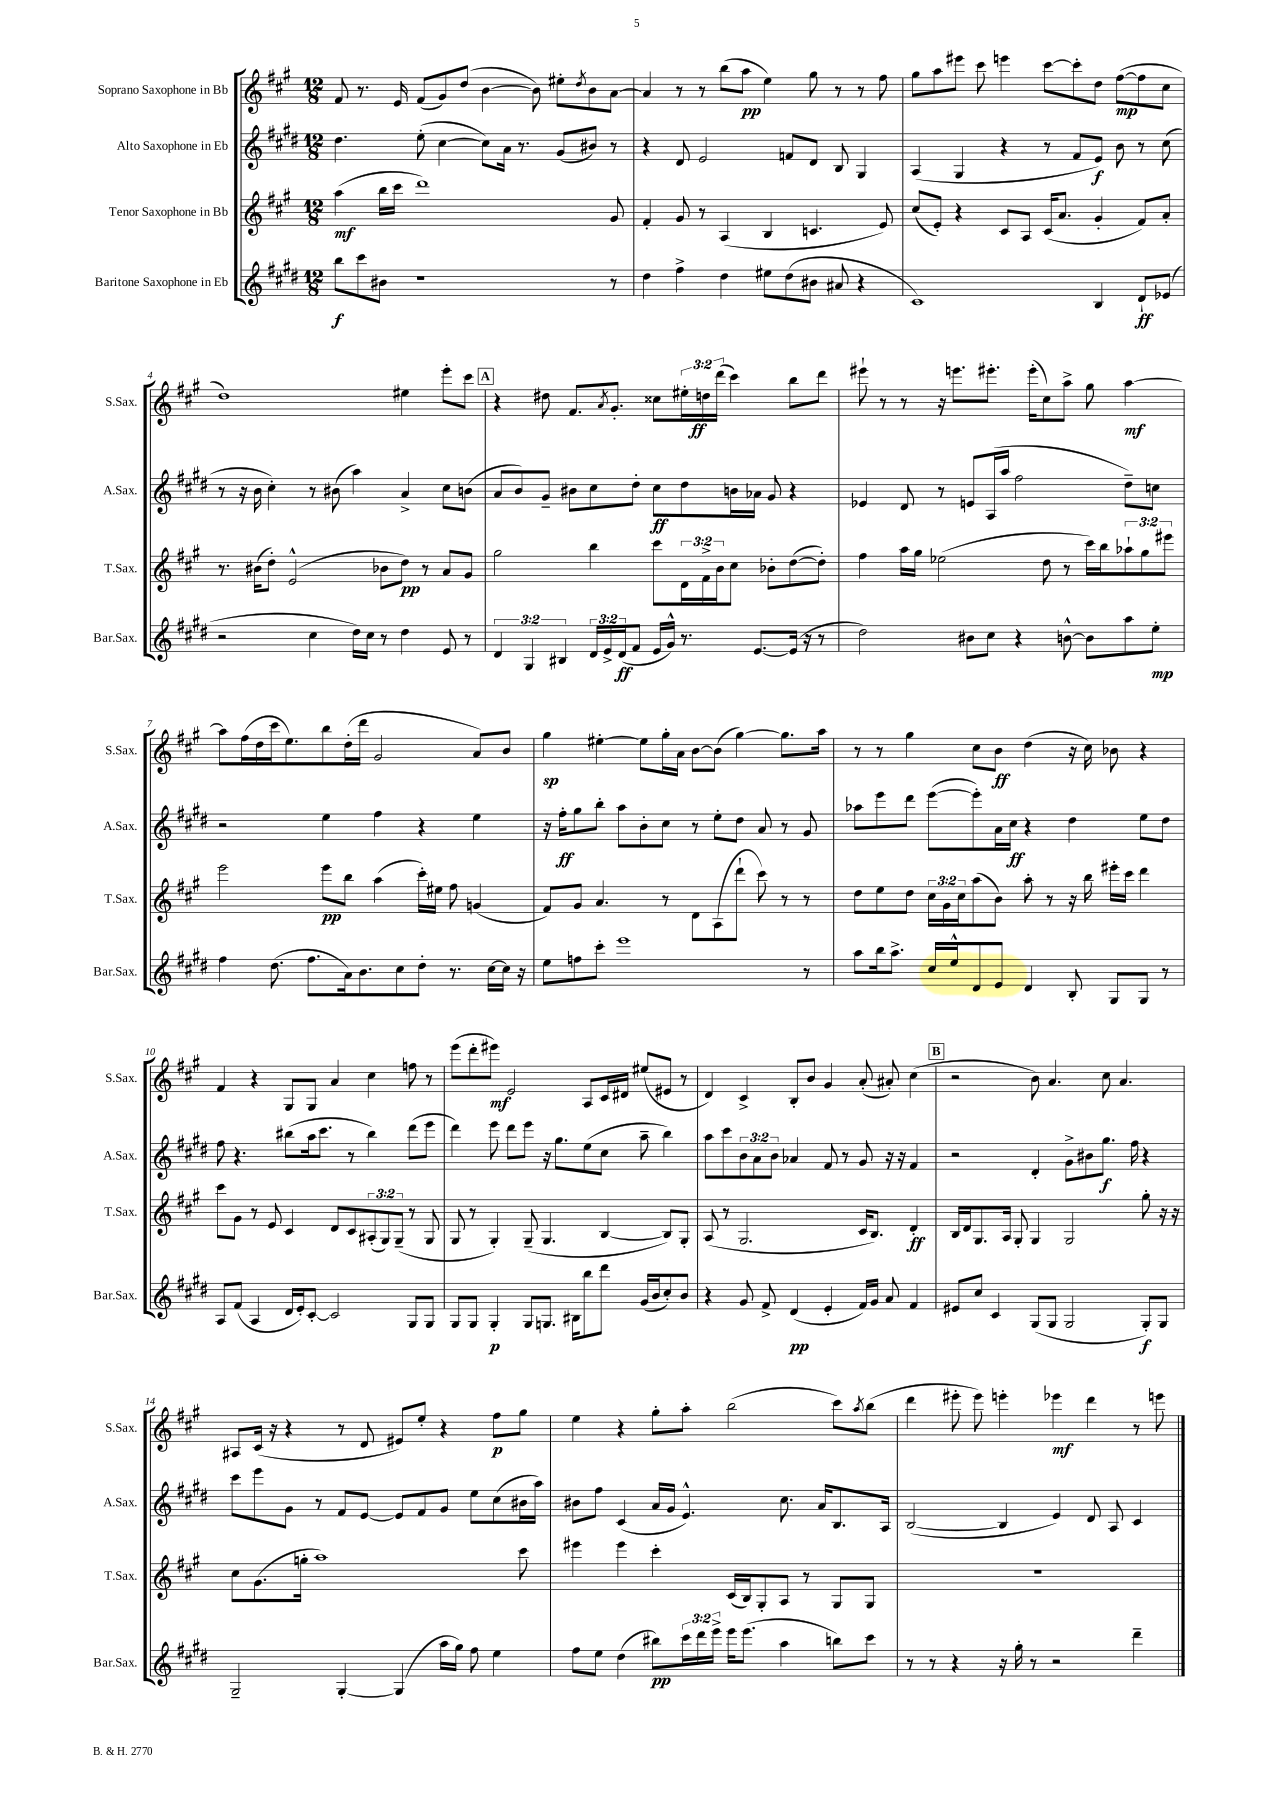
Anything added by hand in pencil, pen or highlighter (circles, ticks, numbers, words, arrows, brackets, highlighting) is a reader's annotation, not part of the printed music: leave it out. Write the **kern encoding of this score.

**kern	**dynam	**kern	**dynam	**kern	**dynam	**kern	**dynam
*part4	*part4	*part3	*part3	*part2	*part2	*part1	*part1
*staff4	*staff4	*staff3	*staff3	*staff2	*staff2	*staff1	*staff1
*I"Baritone Saxophone in Eb	*	*I"Tenor Saxophone in Bb	*	*I"Alto Saxophone in Eb	*	*I"Soprano Saxophone in Bb	*
*I'Bar.Sax.	*	*I'T.Sax.	*	*I'A.Sax.	*	*I'S.Sax.	*
*clefG2	*	*clefG2	*	*clefG2	*	*clefG2	*
*k[f#c#g#d#]	*	*k[f#c#g#]	*	*k[f#c#g#d#]	*	*k[f#c#g#]	*
*M12/8	*	*M12/8	*	*M12/8	*	*M12/8	*
=1	=1	=1	=1	=1	=1	=1	=1
8bb\L	f	(4aa\	mf	4.dd#\	.	8f#/	.
8ccc#\	.	.	.	.	.	8.r	.
8b#X\J	.	16bb\LL	.	.	.	.	.
.	.	16ccc#\JJ	.	.	.	16e/	.
1r	.	1ddd)	.	(8ee'\	.	(8f#/L	.
.	.	.	.	[4cc#\	.	8g#/)	.
.	.	.	.	.	.	(8dd/J	.
.	.	.	.	8cc#\L])	.	[4b\	.
.	.	.	.	16a\Jk	.	.	.
.	.	.	.	8.r	.	.	.
.	.	.	.	.	.	8b\])	.
.	.	.	.	(8g#/L	.	8ee#X'\L	.
.	.	.	.	.	.	8qdd/	.
.	.	.	.	8b#X/J)	.	8b\	.
8r	.	8g#/	.	8r	.	[8a\J	.
=2	=2	=2	=2	=2	=2	=2	=2
4dd#\	.	4f#'/	.	4r	.	4a/]	.
4ff#^\	.	8g#/	.	8d#/	.	8r	.
.	.	8r	.	2e/	.	8r	.
4dd#\	.	(4A/	.	.	.	(8bb\L	.
.	.	.	.	.	.	8aa\J	pp
8ee#X\L	.	4B/	.	.	.	4ee\)	.
(8dd#\	.	.	.	8fn/L	.	.	.
8b#X\J	.	4.cn/	.	8d#/J	.	8gg#\	.
8a#X/	.	.	.	8B/	.	8r	.
4r	.	.	.	4G#/	.	8r	.
.	.	8e/)	.	.	.	8ff#\	.
=3	=3	=3	=3	=3	=3	=3	=3
1c#)	.	(8cc#/L	.	(4A/	.	8gg#\L	.
.	.	8e'/J)	.	.	.	8aa\	.
.	.	4r	.	4G#/	.	8eee#X\J	.
.	.	.	.	.	.	8ccc#\	.
.	.	8c#/L	.	4r	.	4eeen\	.
.	.	8A/J	.	.	.	.	.
.	.	(16c#/KL	.	8r	.	[8ccc#\L	.
.	.	8.a/J	.	.	.	.	.
.	.	.	.	8f#/L	.	8ccc#'\]	.
4B/	.	4g#'/	.	8e/J)	f	8dd\J	.
.	.	.	.	8b\	.	([8ff#\L	mp
8d#`/L	ff	8f#/L)	.	8r	.	8ff#\]	.
(8e-X/J	.	8a'/J	.	(8cc#\	.	8cc#\J	.
!!LO:LB:g=z
=4	=4	=4	=4	=4	=4	=4	=4
2r	.	8.r	.	8r	.	1dd)	.
.	.	.	.	16r	.	.	.
.	.	(16b#X\KL	.	16b\	.	.	.
.	.	8dd'\J)	.	4cc#'\)	.	.	.
.	.	(2e^^/	.	.	.	.	.
4cc#\	.	.	.	8r	.	.	.
.	.	.	.	(8b#X\	.	.	.
16dd#\LL)	.	.	.	4aa\)	.	.	.
16cc#\JJ	.	.	.	.	.	.	.
8r	.	8b-X\L	.	.	.	.	.
4dd#\	.	8dd\J)	pp	4a^/	.	4ee#X\	.
.	.	8r	.	.	.	.	.
8e/	.	8a/L	.	8cc#\L	.	8eee'\L	.
8r	.	8g#/J	.	(8bn\J	.	8ccc#\J	.
!!LO:REH:place=s1:t=A
=5	=5	=5	=5	=5	=5	=5	=5
6d#/	.	2gg#\	.	8a/L	.	4r	.
.	.	.	.	8b/)	.	.	.
6G#/	.	.	.	.	.	.	.
.	.	.	.	8g#~/J	.	8dd#X\	.
6B#X/	.	.	.	.	.	.	.
.	.	.	.	8b#X\L	.	8.f#/L	.
24d#/LL	.	4bb\	.	8cc#\	.	.	.
24e^/	.	.	.	.	.	.	.
.	.	.	.	.	.	8qa/	.
.	.	.	.	.	.	8.g#'/J	.
(24d#/J	ff	.	.	.	.	.	.
8f#/J	.	.	.	8dd#'\J	.	.	.
16e/LL	.	8ccc#\L	.	8cc#\L	ff	8cc##X\L	.
16g#^^/JJ)	.	.	.	.	.	.	.
8.r	.	24d\L	.	8dd#\	.	24ee#X'\L	.
.	.	24f#^\	.	.	.	24ddn\	ff
.	.	24b\J	.	.	.	(24ddd\JJ	.
.	.	8cc#\J	.	16bn\L	.	4ccc#\)	.
[8.e/L	.	.	.	16a-X\JJ	.	.	.
.	.	8b-X'\L	.	8g#/	.	.	.
(16e/Jk]	.	([8dd\	.	4r	.	8bb\L	.
16r	.	.	.	.	.	.	.
8r	.	8dd'\J])	.	.	.	8ddd\J	.
=6	=6	=6	=6	=6	=6	=6	=6
2dd#\)	.	4ff#\	.	4e-X/	.	8eee#X`\	.
.	.	.	.	.	.	8r	.
.	.	16aa\LL	.	8d#/	.	8r	.
.	.	16gg#\JJ	.	.	.	.	.
.	.	(2ee-X\	.	8r	.	16r	.
.	.	.	.	.	.	8.eeen\L	.
8b#X\L	.	.	.	8en/L	.	.	.
8cc#\J	.	.	.	(16A/L	.	8.eee#X'\J	.
.	.	.	.	16aa/JJ	.	.	.
4r	.	.	.	2ff#\	.	.	.
.	.	.	.	.	.	(16eee#'\KL	.
.	.	8dd\	.	.	.	8cc#\)	.
[8bn^^\	.	8r	.	.	.	8aa^\J	.
8b\L]	.	16ccc#\LL)	.	.	.	8gg#\	.
.	.	16bb\J	.	.	.	.	.
8aa\	.	12aa-X`\	.	8dd#~\L)	.	[4aa\	mf
.	.	12gg#\	.	.	.	.	.
8ee'\J	mp	.	.	8ccn\J	.	.	.
.	.	12eee#X\J	.	.	.	.	.
!!LO:LB:g=z
=7	=7	=7	=7	=7	=7	=7	=7
4ff#\	.	2eee\	.	2r	.	8aa\L]	.
.	.	.	.	.	.	(16ff#\L	.
.	.	.	.	.	.	16dd\	.
(8.dd#\	.	.	.	.	.	16ccc#\J	.
.	.	.	.	.	.	8.ee\)	.
8.ff#\L	.	.	.	.	.	.	.
.	.	8eee\L	pp	4ee\	.	8bb\	.
16a\k)	.	8bb\J	.	.	.	(16dd'\L	.
8.b\	.	.	.	.	.	16ddd\JJ	.
.	.	(4aa\	.	4ff#\	.	2g#/	.
8cc#\	.	.	.	.	.	.	.
8dd#'\J	.	16ccc#'\LL)	.	4r	.	.	.
.	.	16ee#X\JJ	.	.	.	.	.
8.r	.	8ff#\	.	.	.	.	.
.	.	(4gn/	.	4ee\	.	8a/L)	.
[16cc#\LL	.	.	.	.	.	.	.
16cc#\JJ]	.	.	.	.	.	8b/J	.
16r	.	.	.	.	.	.	.
=8	=8	=8	=8	=8	=8	=8	=8
8ee\L	.	8f#/L)	.	16r	.	4gg#\	sp
.	.	.	.	16ff#'\KL	ff	.	.
8ffn\	.	8g#/J	.	8gg#\	.	.	.
8ccc#'\J	.	4.a/	.	8bb'\J	.	[4ee#X'\	.
1eee	.	.	.	8aa\L	.	.	.
.	.	.	.	8b'\	.	8ee#\L]	.
.	.	8r	.	8cc#\J	.	16gg#'\L	.
.	.	.	.	.	.	16a\JJ	.
.	.	8d\L	.	8r	.	[8b\L	.
.	.	(8A\	.	8ee'\L	.	(8b\J]	.
.	.	8ddd`\J	.	8dd#\J	.	[4gg#\)	.
.	.	8ccc#\)	.	8a/	.	.	.
.	.	8r	.	8r	.	8.gg#\L]	.
8r	.	8r	.	8g#/	.	.	.
.	.	.	.	.	.	16aa\Jk	.
=9	=9	=9	=9	=9	=9	=9	=9
8aa\L	.	8dd\L	.	8aa-X\L	.	8r	.
16bb\k	.	8ee\	.	8eee\	.	8r	.
8.aa^\J	.	.	.	.	.	.	.
.	.	8dd\J	.	8ddd#\J	.	4gg#\	.
16cc#/LL	.	24cc#\LL	.	([8eee\L	.	.	.
.	.	24g#\	.	.	.	.	.
16ee^^/J	.	.	.	.	.	.	.
.	.	24cc#\J	.	.	.	.	.
8d#/	.	(8aa\	.	8eee'\])	.	8cc#\L	.
8e/J	.	8b\J)	.	16a\L	.	8b\J	ff
.	.	.	.	16cc#\JJ	ff	.	.
4d#/	.	8aa'\	.	4r	.	(4dd\	.
.	.	8r	.	.	.	.	.
8B'/	.	16r	.	4dd#\	.	16r	.
.	.	16bb\	.	.	.	16cc#\)	.
8G#/L	.	16eee#X'\LL	.	.	.	8b-X\	.
.	.	16ccc#\JJ	.	.	.	.	.
8G#/J	.	4ddd\	.	8ee\L	.	4r	.
8r	.	.	.	8dd#\J	.	.	.
!!LO:LB:g=z
=10	=10	=10	=10	=10	=10	=10	=10
8A/L	.	8ccc#\L	.	8ff#\	.	4f#/	.
(8f#/J	.	8g#\J	.	4.r	.	.	.
4A/	.	8r	.	.	.	4r	.
.	.	8e/	.	.	.	.	.
16d#/LL	.	4c#/	.	(8bb#X\L	.	8G#/L	.
16e'/J)	.	.	.	.	.	.	.
[8c#'/J	.	.	.	16aa\k	.	8G#/J	.
.	.	.	.	8.ccc#\J	.	.	.
2c#/]	.	8d/L	.	.	.	4a/	.
.	.	8c#/	.	8r	.	.	.
.	.	(12A#X'/	.	4bb#\)	.	4cc#\	.
.	.	12G#/)	.	.	.	.	.
.	.	(12G#~/J	.	.	.	.	.
8G#/L	.	8r	.	(8ddd#\L	.	8ffn\	.
8G#/J	.	8G#/	.	8eee\J	.	8r	.
=11	=11	=11	=11	=11	=11	=11	=11
8G#/L	.	8G#/	.	4ddd#\)	.	(8eee\L	.
8G#/J	.	8r	.	.	.	8ddd'\	.
4G#'/	p	4G#'/)	.	8eee\	.	8eee#X\J)	mf
.	.	.	.	8ddd#\L	.	2e/	.
8G#/L	.	(8G#~/	.	8eee\J	.	.	.
8.Gn/J	.	4.G#/	.	16r	.	.	.
.	.	.	.	8.gg#\L	.	.	.
16B#X\KL	.	.	.	.	.	.	.
8bb\	.	.	.	(8ee\	.	8A/L	.
8ddd#\J	.	[4B/	.	8cc#\J	.	16c#/L	.
.	.	.	.	.	.	16d#X/JJ	.
(16g#/LL	.	.	.	8aa~\	.	(8ee#X/L	.
16b/J	.	.	.	.	.	.	.
8cc#'/)	.	8B/L])	.	4bb\)	.	8e#X/J	.
8b/J	.	8G#'/J	.	.	.	8r	.
=12	=12	=12	=12	=12	=12	=12	=12
4r	.	(8A/	.	8aa\L	.	4d/)	.
.	.	8r	.	8ccc#\	.	.	.
8g#/	.	2.G#/	.	12b\	.	4c#^/	.
.	.	.	.	12a\	.	.	.
8f#^/	.	.	.	.	.	.	.
.	.	.	.	12b\J	.	.	.
(4d#/	pp	.	.	4a-X/	.	8B'/L	.
.	.	.	.	.	.	8b/J	.
4e'/	.	.	.	8f#/	.	4g#/	.
.	.	.	.	8r	.	.	.
16f#/LL)	.	16c#/KL	.	8g#/	.	(8a'/	.
16g#/JJ	.	8.B/J)	.	.	.	.	.
8a/	.	.	.	16r	.	8a#X'/)	.
.	.	.	.	16r	.	.	.
4f#/	.	4d'/	ff	4f#/	.	(4cc#\	.
!!LO:REH:place=s1:t=B
=13	=13	=13	=13	=13	=13	=13	=13
8e#X/L	.	16B/LL	.	2r	.	2r	.
.	.	16d/J	.	.	.	.	.
8cc#/J	.	8.G#/	.	.	.	.	.
4c#/	.	.	.	.	.	.	.
.	.	16A/Jk	.	.	.	.	.
.	.	8G#'/	.	.	.	.	.
(8G#/L	.	4G#/	.	4d#'/	.	8b\)	.
8G#/J	.	.	.	.	.	4.a/	.
2G#/	.	2G#/	.	8g#^\L	.	.	.
.	.	.	.	8b#X\	.	.	.
.	.	.	.	8.gg#\J	f	8cc#\	.
.	.	.	.	.	.	4.a/	.
.	.	.	.	16ff#\	.	.	.
8G#'/L)	f	8gg#'\	.	4r	.	.	.
8G#/J	.	16r	.	.	.	.	.
.	.	16r	.	.	.	.	.
!!LO:LB:g=z
=14	=14	=14	=14	=14	=14	=14	=14
2G#~/	.	8cc#\L	.	8ccc#\L	.	8A#X/L	.
.	.	(8.g#\	.	8eee\	.	(16c#/Jk	.
.	.	.	.	.	.	16r	.
.	.	.	.	8g#\J	.	4r	.
.	.	16ggn'\Jk	.	.	.	.	.
.	.	1aa)	.	8r	.	.	.
[4G#'/	.	.	.	8f#/L	.	8r	.
.	.	.	.	[8e/J	.	8d/	.
(4G#/]	.	.	.	8e/L]	.	8e#X/L)	.
.	.	.	.	8f#/	.	8ee'/J	.
16aa\LL	.	.	.	8g#/J	.	4r	.
16gg#\JJ)	.	.	.	.	.	.	.
8ff#\	.	.	.	8ee\L	.	.	.
4ee\	.	.	.	(8cc#\	.	8ff#\L	p
.	.	8ccc#\	.	16b#X\L	.	8gg#\J	.
.	.	.	.	16aa\JJ)	.	.	.
=15	=15	=15	=15	=15	=15	=15	=15
8ff#\L	.	4eee#X\	.	8b#X\L	.	4ee\	.
8ee\J	.	.	.	8ff#\J	.	.	.
(4dd#\	.	4eee#\	.	(4c#/	.	4r	.
8bb#X\L)	pp	4ccc#'\	.	16a/LL	.	8gg#'\L	.
.	.	.	.	16g#/JJ	.	.	.
24ccc#\L	.	.	.	4.e^^/)	.	8aa'\J	.
24ddd#\	.	.	.	.	.	.	.
24eee^\JJ	.	.	.	.	.	.	.
16eee\KL	.	(16c#/LL	.	.	.	(2bb\	.
(8.eee\J	.	16B/J)	.	.	.	.	.
.	.	8G#'/	.	.	.	.	.
4aa\	.	8A/J	.	8.cc#\	.	.	.
.	.	8r	.	.	.	.	.
.	.	.	.	16a/KL	.	.	.
8bbn\L)	.	8G#/L	.	8.B/	.	8ccc#\L)	.
.	.	.	.	.	.	8qaa/	.
8ccc#\J	.	8G#/J	.	.	.	(8bb\J	.
.	.	.	.	16A/Jk	.	.	.
=16	=16	=16	=16	=16	=16	=16	=16
8r	.	1.r	.	([2B/	.	4ddd\	.
8r	.	.	.	.	.	.	.
4r	.	.	.	.	.	8eee#X'\	.
.	.	.	.	.	.	8eee#\)	.
16r	.	.	.	4B/]	.	4eeen'\	.
16gg#'\	.	.	.	.	.	.	.
8r	.	.	.	.	.	.	.
2r	.	.	.	4e/)	.	4eee-X\	mf
.	.	.	.	8d#/	.	4ddd\	.
.	.	.	.	8A/	.	.	.
4ddd#~\	.	.	.	4c#/	.	8r	.
.	.	.	.	.	.	8eeen\	.
==	==	==	==	==	==	==	==
*-	*-	*-	*-	*-	*-	*-	*-
